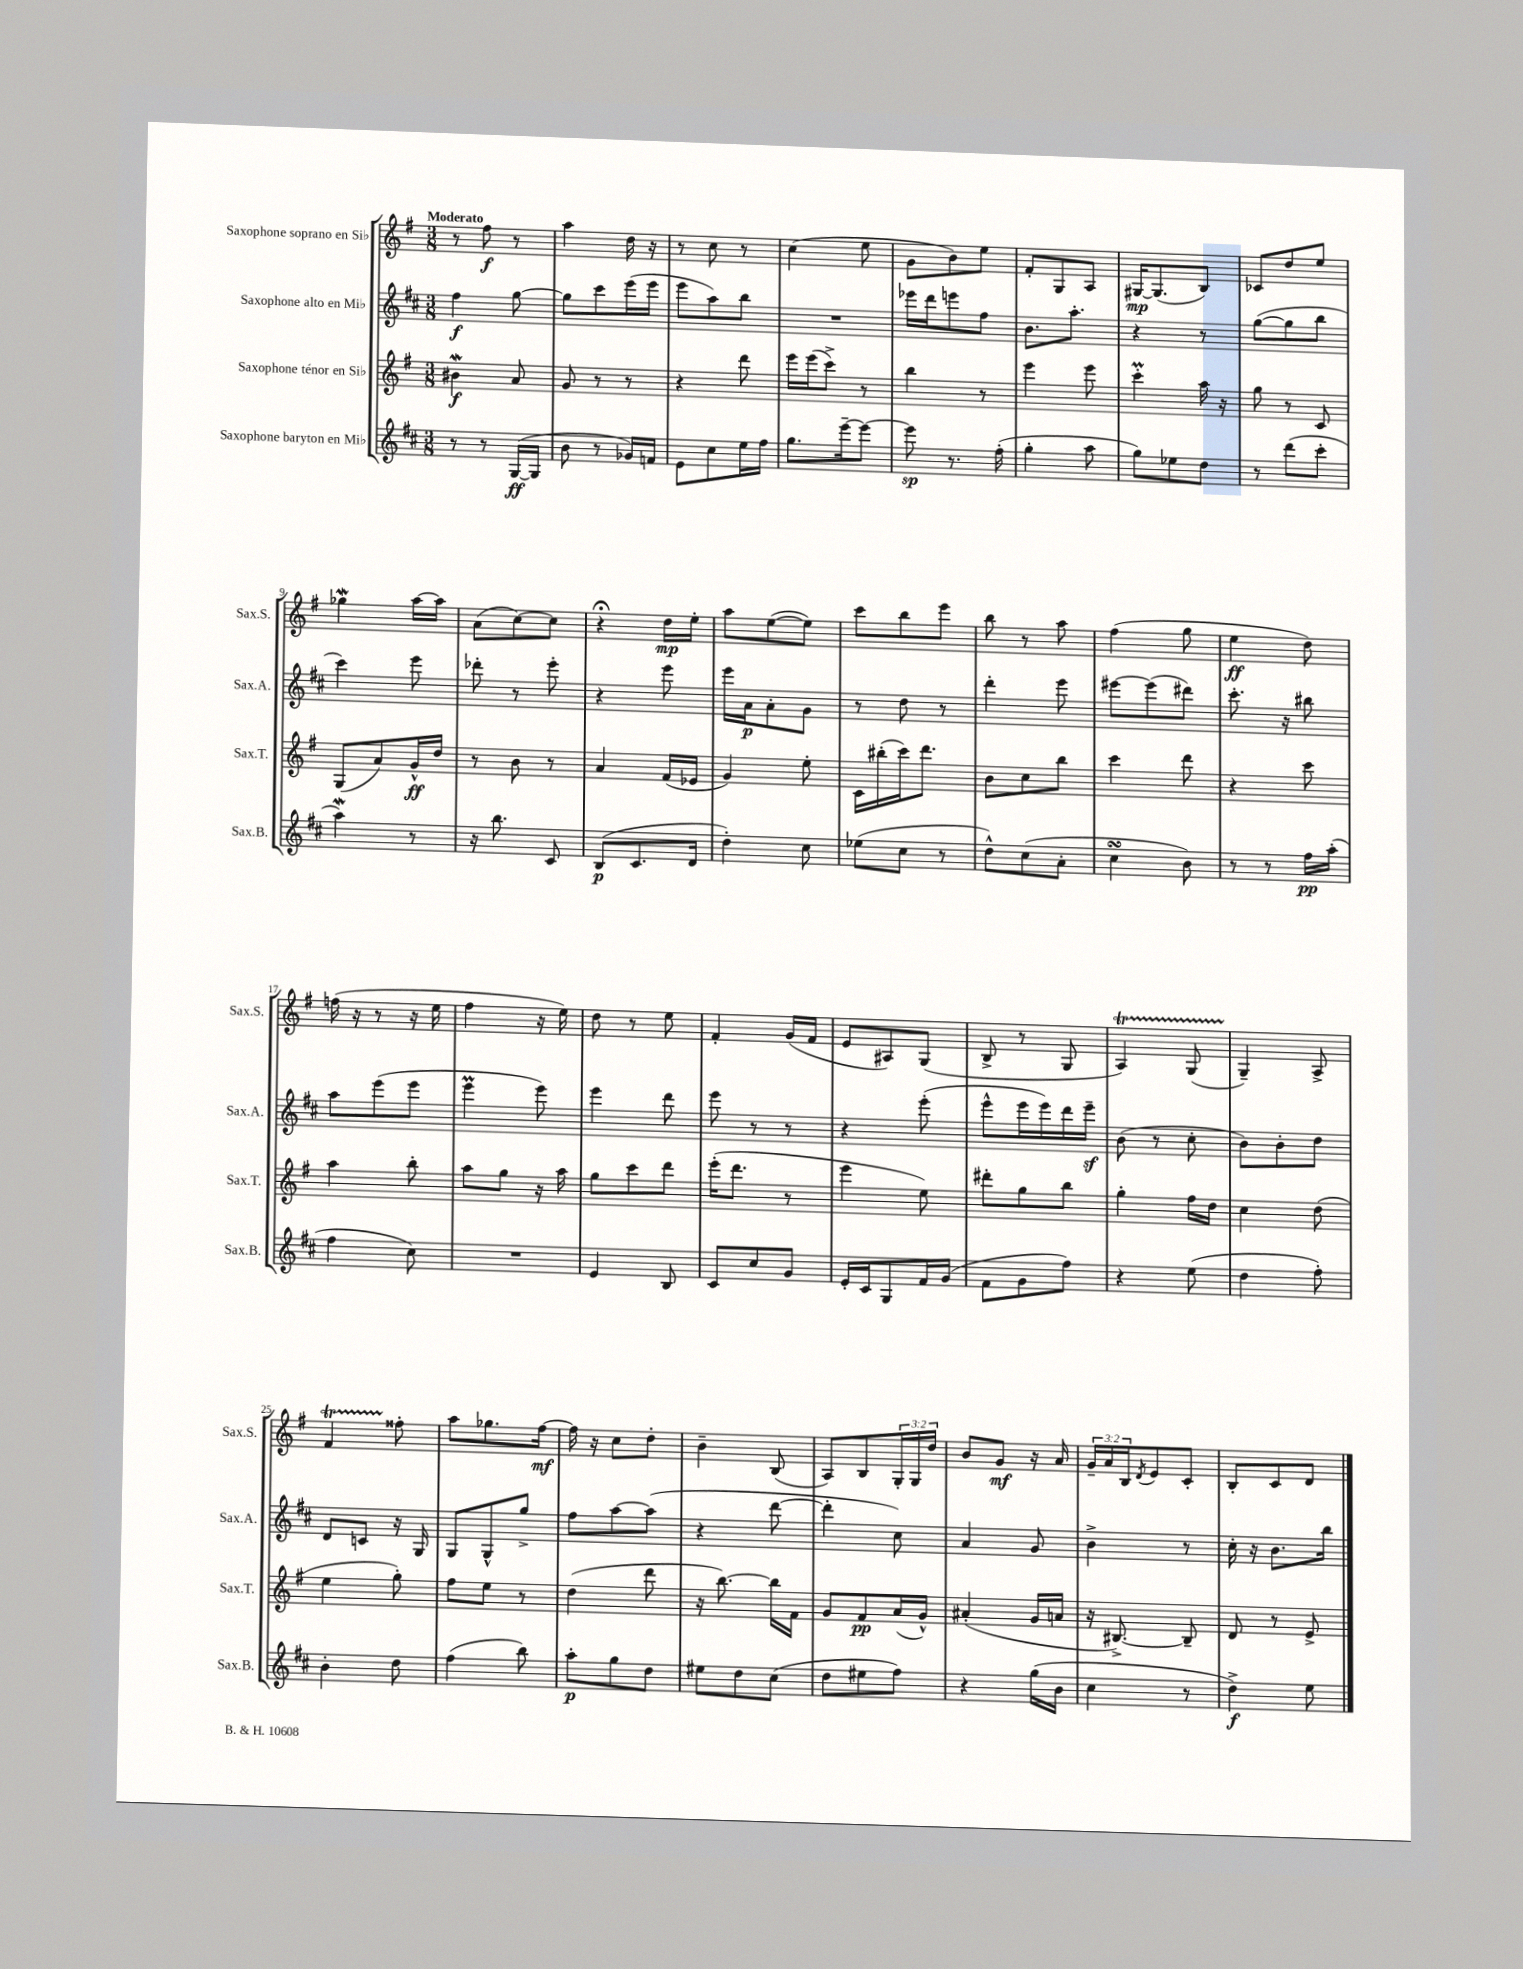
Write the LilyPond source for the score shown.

<<
\new StaffGroup <<
\new Staff = "s0" \with { instrumentName = "Saxophone soprano en Sib" shortInstrumentName = "Sax.S." } {
    \clef treble \key g \major \numericTimeSignature \time 3/8 \override Staff.TupletNumber.text = #tuplet-number::calc-fraction-text \tempo "Moderato"
    r8 fis''8\f r8 |
    a''4 d''16 r16 |
    r8 c''8 r8 |
    c''4( e''8 |
    g'8 b'8) e''8 |
    fis'8-. g8 a8 |
    gis16~\mp gis8.( b8) |
    ces'8 d''8 e''8 |
    ges''4\mordent a''16~ a''16 |
    a'8( c''8~) c''8 |
    r4\fermata d''16\mp e''16-. |
    a''8 e''8~( e''8) |
    c'''8 b''8 e'''8 |
    b''8 r8 a''8 |
    fis''4( g''8 |
    e''4\ff d''8) |
    f''16( r16 r8 r16 e''16 |
    fis''4 r16 e''16) |
    d''8 r8 e''8 |
    fis'4-. g'16( fis'16 |
    e'8 ais8) g8( |
    b8-> r8 g8 |
    a4\startTrillSpan) g8( |
    g4--\stopTrillSpan) a8-> |
    fis'4\startTrillSpan fisis''8-.\stopTrillSpan |
    a''8 ges''8. fis''16~\mf |
    fis''16 r16 c''8 d''8-. |
    b'4-- b8( |
    a8) b8 \tuplet 3/2 { g16-. g16 d''16 } |
    b'8 g'8\mf r16 a'16 |
    \tuplet 3/2 { g'16-- a'16 b16 } \acciaccatura { d'8 } e'8 c'8-. |
    b8-. c'8 d'8 \bar "|." |
}
\new Staff = "s1" \with { instrumentName = "Saxophone alto en Mib" shortInstrumentName = "Sax.A." } {
    \clef treble \key d \major \numericTimeSignature \time 3/8
    fis''4\f g''8~ |
    g''8 cis'''8 e'''16( e'''16 |
    e'''8 a''8) b''8 |
    R4. |
    ees'''16 d'''16 e'''8 fis''8 |
    b'8. a''8.-. |
    r4 r8 |
    g''8~( g''8 b''8 |
    cis'''4) e'''8 |
    des'''8-. r8 e'''8-. |
    r4 e'''8 |
    e'''16 a'16\p a'8-. g'8 |
    r8 d''8 r8 |
    d'''4-. e'''8 |
    eis'''8~ eis'''8( dis'''8) |
    cis'''8.-. r16 bis''8 |
    a''8 e'''8( e'''8 |
    e'''4\prall e'''8) |
    e'''4 d'''8 |
    e'''8 r8 r8 |
    r4 e'''8-.( |
    e'''8-^ e'''16 e'''16) d'''16 e'''16--\sf |
    b'8( r8 cis''8-. |
    b'8) b'8-. d''8 |
    d'8 c'8 r16 g16 |
    g8 g8-^ g''8-> |
    fis''8 a''8~ a''8( |
    r4 d'''8~ |
    d'''4-. cis''8) |
    a'4 g'8 |
    b'4-> r8 |
    cis''16-. r16 b'8. b''16 \bar "|." |
}
\new Staff = "s2" \with { instrumentName = "Saxophone ténor en Sib" shortInstrumentName = "Sax.T." } {
    \clef treble \key g \major \numericTimeSignature \time 3/8
    bis'4\mordent\f a'8 |
    g'8 r8 r8 |
    r4 d'''8 |
    e'''16 e'''16( c'''8->) r8 |
    b''4 r8 |
    e'''4 e'''8 |
    c'''4-.\prall a''16 r16 |
    g''8 r8 c'8 |
    g8( a'8) g'16-^\ff d''16 |
    r8 b'8 r8 |
    a'4 fis'16( ees'16 |
    g'4) e''8-. |
    c'16 bis''16-.( c'''16) d'''8. |
    b'8 c''8 b''8 |
    c'''4 d'''8 |
    r4 c'''8 |
    a''4 b''8-. |
    a''8 g''8 r16 a''16 |
    g''8 c'''8 d'''8 |
    e'''16-.( d'''8. r8 |
    e'''4 e''8) |
    dis'''8-. g''8 b''8 |
    g''4-. fis''16 d''16 |
    c''4 d''8( |
    e''4 g''8-.) |
    fis''8 e''8 r8 |
    d''4( d'''8 |
    r16 b''8.~) b''16 fis'16 |
    g'8 fis'8\pp a'16( g'16-^) |
    ais'4-.( g'16 a'16 |
    r16 bis8.~->) bis8-- |
    d'8 r8 e'8-> \bar "|." |
}
\new Staff = "s3" \with { instrumentName = "Saxophone baryton en Mib" shortInstrumentName = "Sax.B." } {
    \clef treble \key d \major \numericTimeSignature \time 3/8
    r8 r8 g16~\ff( g16 |
    b'8 r8 ges'16) f'16 |
    e'8 cis''8 e''16 fis''16 |
    g''8. e'''16~-- e'''8~ |
    e'''8\sp r8. fis''16-.( |
    g''4-. a''8 |
    g''8) ees''8 d''8 |
    r8 d'''8( cis'''8-. |
    a''4\mordent) r8 |
    r16 b''8. cis'8 |
    b8\p( cis'8. d'16 |
    d''4-.) cis''8 |
    ees''8( cis''8 r8 |
    d''8-^) cis''8( a'8-. |
    cis''4\turn b'8) |
    r8 r8 fis''16\pp a''16-.( |
    fis''4 cis''8) |
    R4. |
    e'4 b8 |
    cis'8 cis''8 g'8 |
    e'16-. cis'16 g8 fis'16 g'16( |
    fis'8 g'8 fis''8) |
    r4 e''8( |
    d''4 fis''8-.) |
    b'4-. d''8 |
    fis''4( b''8) |
    a''8-.\p g''8 d''8 |
    eis''8 d''8 cis''8( |
    d''8 eis''8 fis''8) |
    r4 g''16( b'16 |
    cis''4 r8 |
    d''4->\f) e''8 \bar "|." |
}
>>
>>
